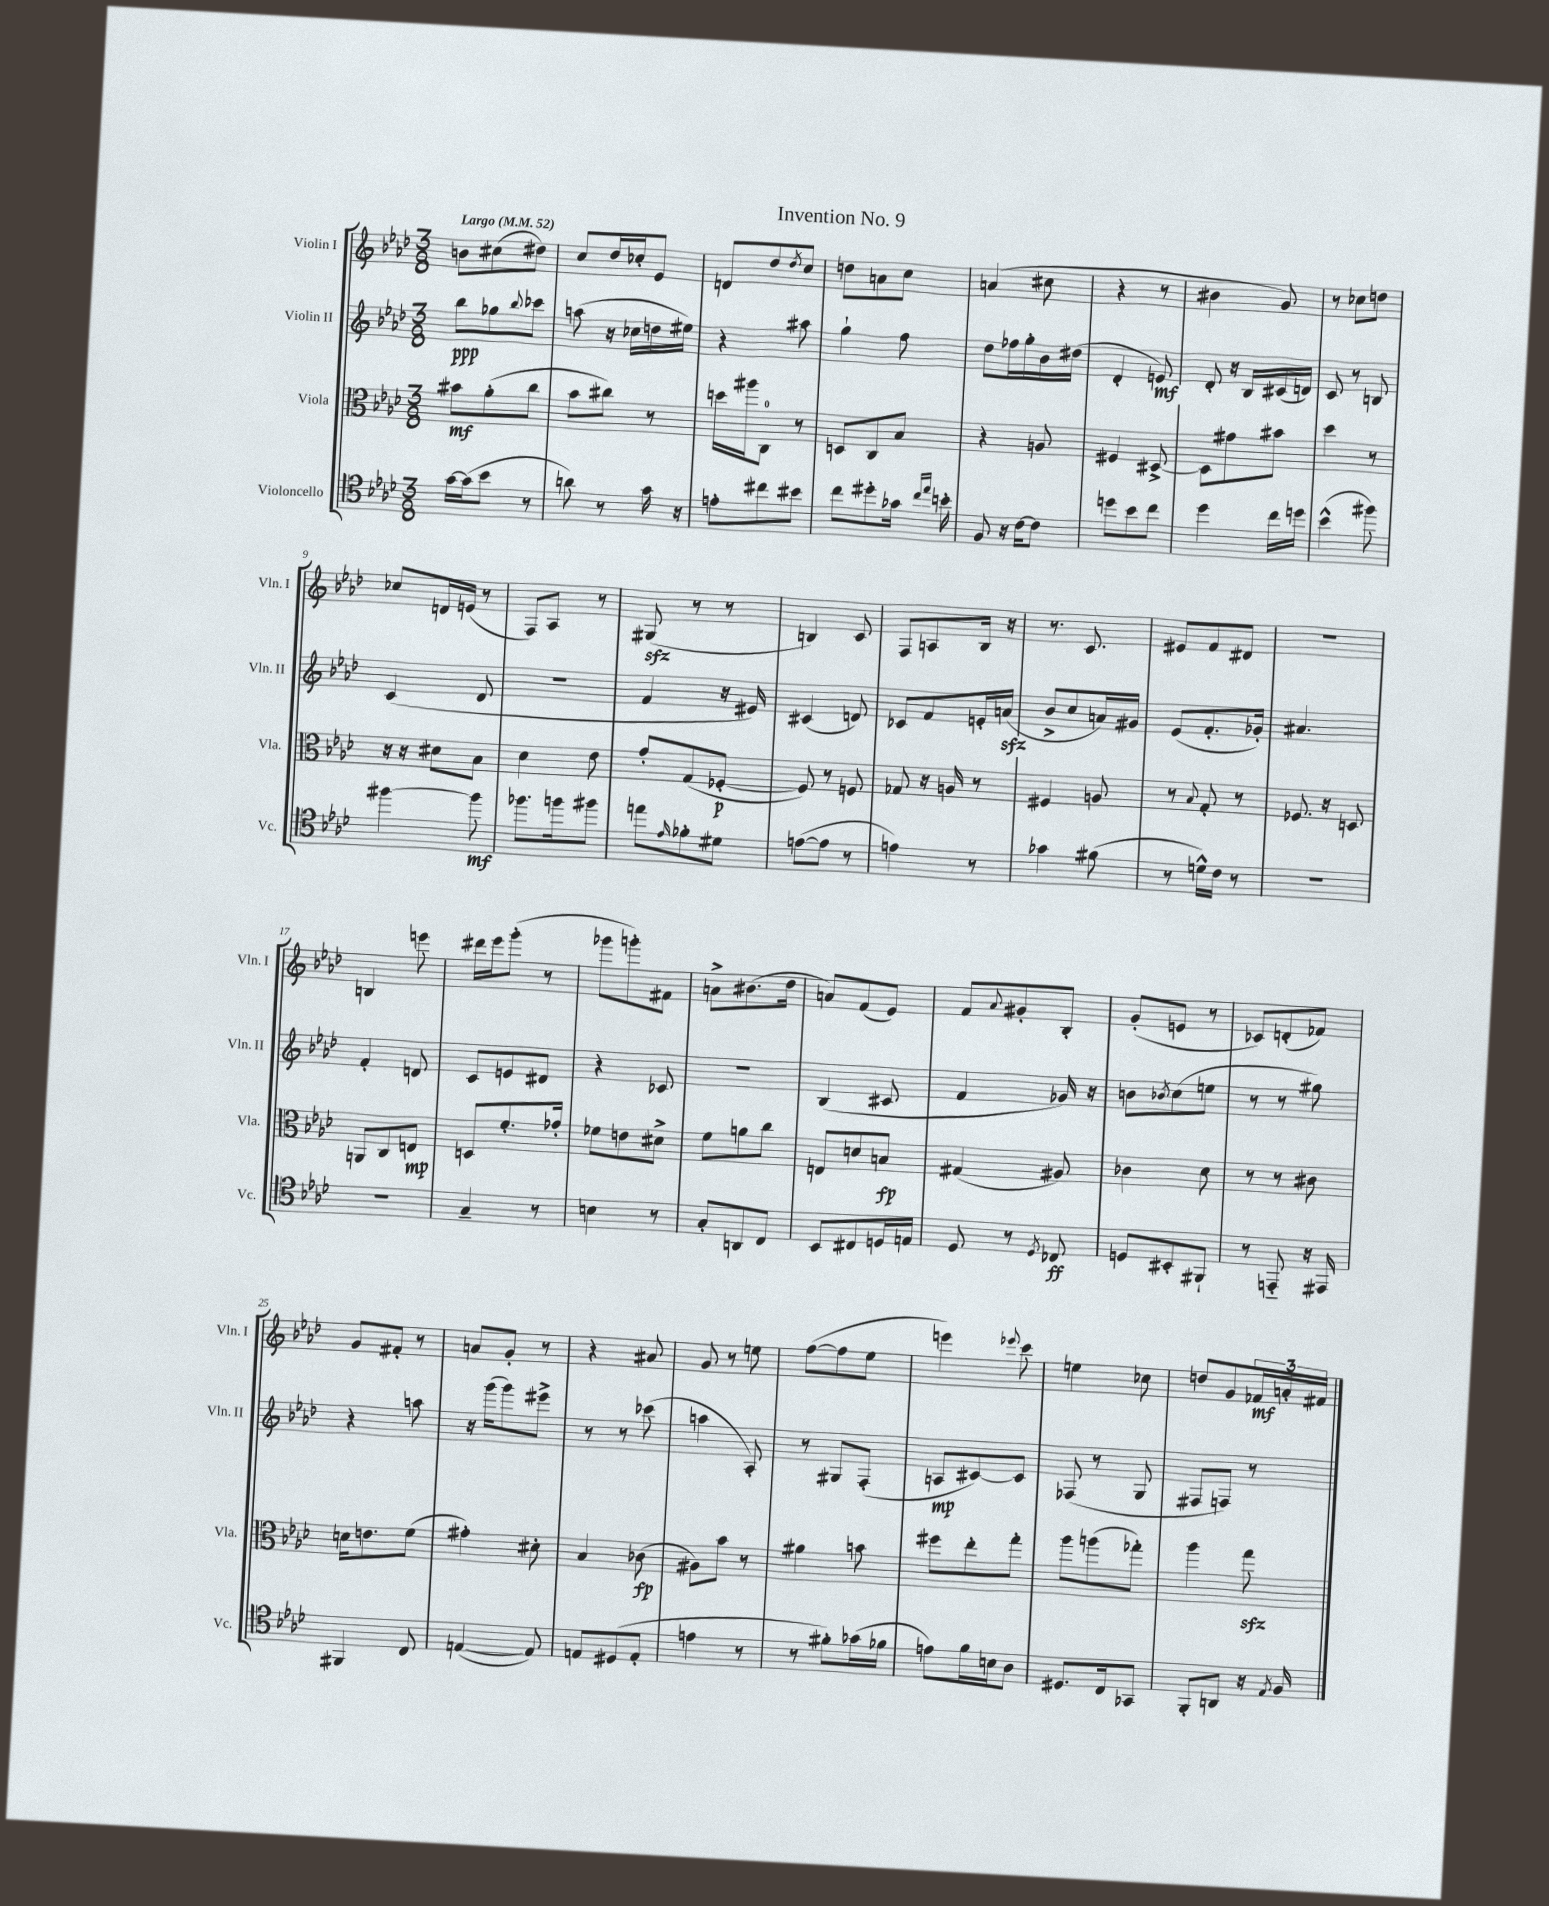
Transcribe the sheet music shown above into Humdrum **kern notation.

**kern	**kern	**kern	**kern
*staff4	*staff3	*staff2	*staff1
*clefC4	*clefC3	*clefG2	*clefG2
*k[b-e-a-d-]	*k[b-e-a-d-]	*k[b-e-a-d-]	*k[b-e-a-d-]
*M3/8	*M3/8	*M3/8	*M3/8
*MM52	*MM52	*MM52	*MM52
[16g	8b#	8bb-	8b
(16g]	.	.	.
8b-	(8a-'	8gg-	(8cc#
.	.	8qqbb-	.
8r	8cc	8ccc-	8dd#)
=	=	=	=
8a)	8b-	(8aa	8cc
8r	8cc#)	16r	16dd-
.	.	16cc-	16cc-'
16g	8r	16dd	8e-
16r	.	16ee#)	.
=	=	=	=
8e'	16dd	4r	8d
.	16aa#	.	.
8cc#	8C	.	8dd-
.	.	.	8qdd-
8b#	8r	8aa#	8cc
=	=	=	=
8cc	8D	4gg`	8dd
8dd#'	8C	.	8a
16g-	8B-	8ff	8cc
16qqcc	.	.	.
16qqee-	.	.	.
16b'	.	.	.
=	=	=	=
8F	4r	8dd-	(4a
16r	.	16ff-	.
[16c	.	16gg'	.
8c]	8A	16b-	8cc#
.	.	(16dd#	.
=	=	=	=
8dd	4F#	4d-'	4r
8b-	.	.	.
8cc	[8D#^	8e)	8r
=	=	=	=
4dd-	8D#]	8d-'	4b#
.	8g#	16r	.
.	.	16B-	.
16cc	8b#	(16c#	8g)
16dd	.	16d)	.
=	=	=	=
(4b-^^	4dd-	8c	8r
.	.	8r	8cc-
8ff#)	8r	8B	8dd
=	=	=	=
[4ff#	16r	(4c	8cc-
.	16r	.	.
.	8d#	.	16d
.	.	.	(16e
8ff#]	8B-	8d-	8r
=	=	=	=
8.ff-	4d-	4.r	8F)
.	.	.	8A-
16ff	.	.	.
8ff#	8e-	.	8r
=	=	=	=
8ee	8g'	4f	(8G#
16qqe-	.	.	.
8f-'	(8G	.	8r
8d#	[8F-'	16r	8r
.	.	16e#)	.
=	=	=	=
([8e	8F-])	(4c#	4B)
8e]	8r	.	.
8r	8F	8d)	8c
=	=	=	=
4e)	8G-	8c-	8F
.	16r	8f	8A
.	16A	.	.
8r	8r	16e'	16B-
.	.	(16a	16r
=	=	=	=
4g-	4F#	8b-^	8.r
.	.	8cc	.
.	.	.	8.c
(8f#	8A	16a)	.
.	.	16g#	.
=	=	=	=
8r	8r	(8e-	8e#
.	8qqB-	.	.
16d^^)	8G'	8.f'	8f
16c	.	.	.
8r	8r	.	8d#
.	.	16g-')	.
=	=	=	=
4.r	8.F-	4.a#	4.r
.	16r	.	.
.	8D	.	.
=	=	=	=
4.r	8AA	4f'	4B
.	8C	.	.
.	8E	8d	8eee
=	=	=	=
4G~	8D	8c	16ddd#
.	.	.	16eee-
.	8.f'	8e	(8ggg'
8r	.	8d#	8r
.	16g-'	.	.
=	=	=	=
4B	8f-	4r	8ggg-
.	8e	.	8ggg')
8r	8d#^	8c-	8f#
=	=	=	=
8G'	8f	4.r	8a^
8AA	8a	.	(8.b#
8C	8cc	.	.
.	.	.	16dd-
=	=	=	=
8BB-	8E	(4B-	8a)
8C#	8d	.	(8f
16D	8B	8c#	8e-)
16E	.	.	.
=	=	=	=
8D-	(4G#	4f	8f
.	.	.	8qqa-
8r	.	.	8g#'
8qD-	.	.	.
8C-	8A#)	16g-)	8B-'
.	.	16r	.
=	=	=	=
8D	4c-	8b	(8g'
.	.	8qb-	.
8BB#'	.	(8cc	8e
8FF#`	8d-	8ee	8r
=	=	=	=
8r	8r	8r	8c-)
8EE'~	8r	8r	(8d'
16r	8c#	8gg#)	8f-)
16EE#	.	.	.
=	=	=	=
4FF#	16d	4r	8g
.	8.e	.	.
.	.	.	8f#'
8C	(8f	8aa	8r
=	=	=	=
([4E	4g#')	16r	8a
.	.	(16ggg	.
.	.	8ggg)	8g'
8E])	8d#'	8eee#^	8r
=	=	=	=
8E	4B-	8r	4r
(8D#	.	8r	.
8E'	(8c-	(8ccc-	8a#
=	=	=	=
4e	8A#)	4aa	8g
.	8b-	.	8r
8r	8r	8A-')	8ee
=	=	=	=
8r	4a#	8r	([8ff
8f#')	.	8G#	8ff]
(16g-	8b	(8F'	8ee-
16f-	.	.	.
=	=	=	=
8e)	8ff#	8A	4eee)
16f	8ee-'	[8c#)	.
16B	.	.	.
.	.	.	8qqeee-
8A-	8gg'	8c#]	8ccc
=	=	=	=
8.D#	8aa-	(8F-	4ee
.	(8aa	8r	.
16C	.	.	.
8GG-	8gg-')	8G	8cc-
=	=	=	=
8FF'	4aa-	8F#	8dd
8AA	.	8F)	8g
16r	8gg	8r	24f-
.	.	.	24a'
8qE-	.	.	.
16F	.	.	.
.	.	.	24f#
==	==	==	==
*-	*-	*-	*-
